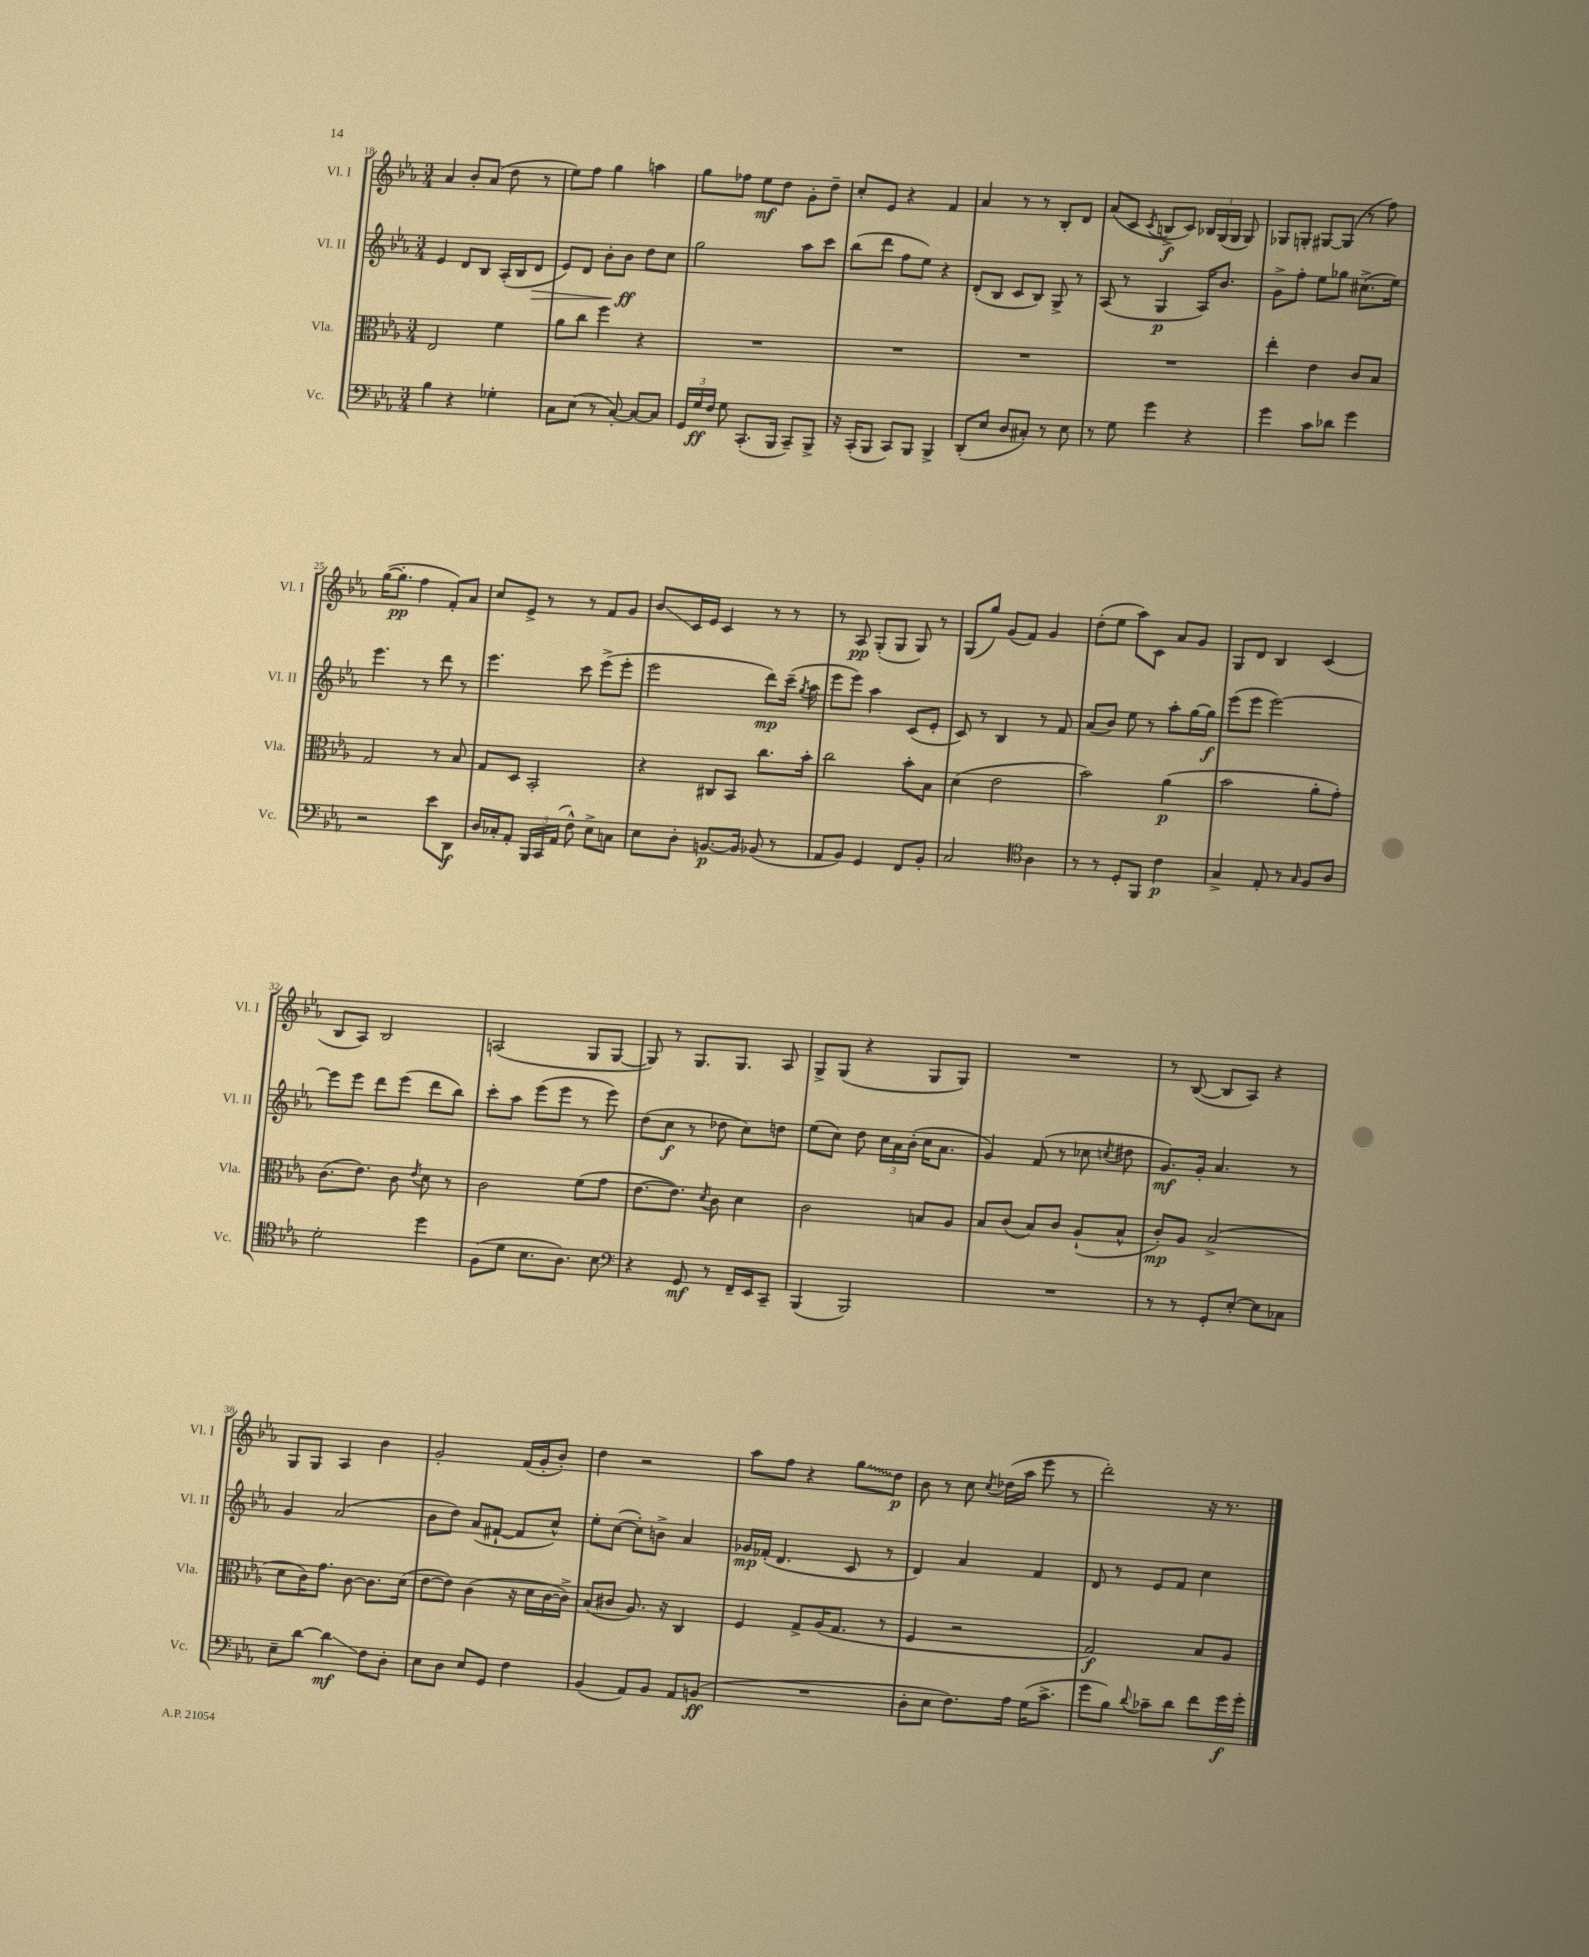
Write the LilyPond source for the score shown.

<<
\new StaffGroup <<
\new Staff = "s0" \with { instrumentName = "Vl. I" shortInstrumentName = "Vl. I" } {
    \clef treble \key ees \major \numericTimeSignature \time 3/4
    \autoBeamOff aes'4 bes'8[-. aes'8]( d''8 r8 |
    ees''8[) f''8] g''4 a''4 |
    g''8[ fes''8] ees''8[\mf d''8] g'8[-. d''8]-- |
    c''8[-. ees'8] r4 f'4 |
    aes'4 r8 r8 bes8[-. d'8] |
    aes'8[( c'8] \acciaccatura { c'8 } b8[->\f c'8]) \tuplet 3/2 { bes16[ g16( g16] } g8) |
    ges8[ g8]-. gis8[~ gis8]( r8 f''8) |
    g''16[~( g''8.]-.\pp f''4 f'8[-.) aes'8] |
    c''8[ ees'8]-> r8 r8 f'8[ g'8] |
    bes'8[\glissando c'16 ees'16] c'4 r8 r8 |
    r8 aes8\pp g8[-.( g8] g8) r8 |
    g8[( g''8]) g'8[( f'8]) g'4 |
    d''8[-.( ees''8] aes''8[) c'8] aes'8[ g'8] |
    g8[ d'8] bes4 c'4( |
    bes8[ aes8]) bes2 |
    a2( g8[ g8]~ |
    g8) r8 g8.[ g8.] aes8 |
    g8[-> g8]( r4 g8[ g8]) |
    R2. |
    r8 bes8~( bes8[ aes8]) r4 |
    g8[ g8] aes4 bes'4 |
    g'2-. f'16[( g'16-. bes'8]-.) |
    d''4 r2 |
    aes''8[ f''8] r4 \once \override Glissando.style = #'zigzag g''8[\glissando d''8]\p |
    bes'8 r8 c''8 \acciaccatura { c''8 } des''16[( aes''16] ees'''8 r8 |
    d'''2-.) r16 r8. \bar "|." |
}
\new Staff = "s1" \with { instrumentName = "Vl. II" shortInstrumentName = "Vl. II" } {
    \clef treble \key ees \major \numericTimeSignature \time 3/4
    \autoBeamOff ees'4 d'8[ bes8] aes16[-.( bes16 d'8]\> |
    ees'8[) d'8] bes'8[-. bes'8]\ff\! d''8[ c''8] |
    g''2 aes''8[ c'''8] |
    bes''8[( d'''8] f''8[ ees''8]) r4 |
    d'8[-.( bes8] c'8[ bes8]) g8-> r8 |
    aes8( r8 g4\p aes16[) bes'8.] |
    g'8[-> f''8]-. ees''8[ ges''8] cis''8.[->( ees''16]) |
    ees'''4. r8 d'''8 r8 |
    ees'''4. c'''8 ees'''8[->( ees'''8]-. |
    ees'''2 d'''8[\mp) c'''16]--( \acciaccatura { g''8 } aes''16 |
    ees'''8[ ees'''8]) aes''4 c'8[( ees'8]-. |
    c'8) r8 bes4 r8 f'8 |
    aes'8[( bes'8]) ees''8 r8 aes''8[-. g''16~ g''16]\f |
    ees'''8[( ees'''8] ees'''2~) |
    ees'''8[ ees'''8] d'''8[ ees'''8]( d'''8[ bes''8]) |
    c'''8[-. aes''8] ees'''8[( ees'''8] r8 ees'''8) |
    d''8[( c''8]\f r8 des''8 c''8[) d''8] |
    ees''8[( c''8]) d''8 \tuplet 3/2 { c''16[ aes'16 bes'16]-.( } c''16[ aes'8.] |
    g'4) f'8( r8 ces''8 \acciaccatura { c''8 } dis''8 |
    g'8.[\mf) g'16]-. aes'4. r8 |
    g'4 aes'2( |
    bes'8[ d''8]) aes'8[( fis'8]~-! fis'8[ c''8]-^) |
    ees''8[-. c''8]~( c''8[-.) b'8]-> aes'4 |
    ges'16[\mp fes'16]-.( d'4. c'8 r8 |
    d'4) aes'4 f'4 |
    d'8 r8 ees'8[ f'8] c''4 \bar "|." |
}
\new Staff = "s2" \with { instrumentName = "Vla." shortInstrumentName = "Vla." } {
    \clef alto \key ees \major \numericTimeSignature \time 3/4
    \autoBeamOff ees2 f'4 |
    aes'8[ c''8] f''4 r4 |
    R2. |
    R2. |
    R2. |
    R2. |
    ees''4-. ees'4 c'8[ bes8] |
    g2 r8 bes8 |
    g8[ d8] bes,2-. |
    r4 cis8[ bes,8] c''8.[ bes'16]-. |
    c''2 bes'8[-. bes8] |
    d'4( ees'2 |
    bes'2) aes'4\p( |
    bes'2 aes'8[-. g'8]-.) |
    c'8.[( ees'8.]) c'8 \acciaccatura { ees'8 } d'8 r8 |
    c'2 f'8[( g'8] |
    ees'8.[~ ees'8.]) \acciaccatura { d'8 } c'8 d'4 |
    c'2 b8[ aes8] |
    bes8[ c'8]( bes8[) c'8] aes8[-!( bes8]-^ |
    c'8[-.\mp) aes8] bes2->( |
    d'8[ c'16) g'8.] c'8~ c'8.[ d'16]( |
    ees'8[~ ees'8]) c'4( r16 d'16[ c'16~ c'16]->) |
    bes8[( cis'8] aes8.) r16 c4 |
    f4 g8[-> aes16( g8.] r8 |
    f4 r2 |
    g2\f) bes8[ aes8] \bar "|." |
}
\new Staff = "s3" \with { instrumentName = "Vc." shortInstrumentName = "Vc." } {
    \clef bass \key ees \major \numericTimeSignature \time 3/4
    \autoBeamOff bes4 r4 ges4-. |
    c8[ ees8]( r8 c8~-.) c8[~ c8] |
    \tuplet 3/2 { g,16[ g16\ff f16] } g8 c,8.[-.( bes,,16] c,8[--) bes,,8]-> |
    r16 c,16[-.( bes,,8] c,8[) bes,,8] bes,,4-> |
    d,8[-.( ees8] d8[ cis8]-.) r8 ees8 |
    r8 g8 g'4 r4 |
    g'4 c'8[ des'8] g'4 |
    r2 ees'8[ d,8]\f |
    d16[ ces16-. aes,8]-. \tuplet 3/2 { bes,,16[ c,16 aes,16]( } f8-^) ees8[-> c8] |
    ees8[ d8]-. b,8.[~\p b,16] bes,8( r8 |
    aes,8[ bes,8]) g,4 f,8[ bes,8]-. |
    c2 \clef tenor aes4 |
    r8 r8 d8[-. f,8] c'4\p |
    g4-> ees8-. r8 \grace { g16 } f8[ aes8] |
    d'2-. d''4 |
    f8[( d'8] bes8.[ aes8.]) bes8 |
    \clef bass r4 g,8\mf r8 f,16[-- ees,16 c,8]-- |
    bes,,4( bes,,2) |
    R2. |
    r8 r8 g,8[-. ees8]~-. ees8[ ces8] |
    ees8[-- d'8]~ d'4\glissando\mf f8[ d8]-. |
    ees8[ d8] ees8[ g,8] f4 |
    bes,4( aes,8[) bes,8] aes,8[ b,8]\ff( |
    R2. |
    d8[-. ees8] f8.[) aes16] g16[( c'8.]-> |
    g'8[ bes8]) \appoggiatura { d'8 } ces'8[-- d'8] f'8[ g'16\f g'16]-. \bar "|." |
}
>>
>>
\layout { \context { \Score currentBarNumber = #18 } }
